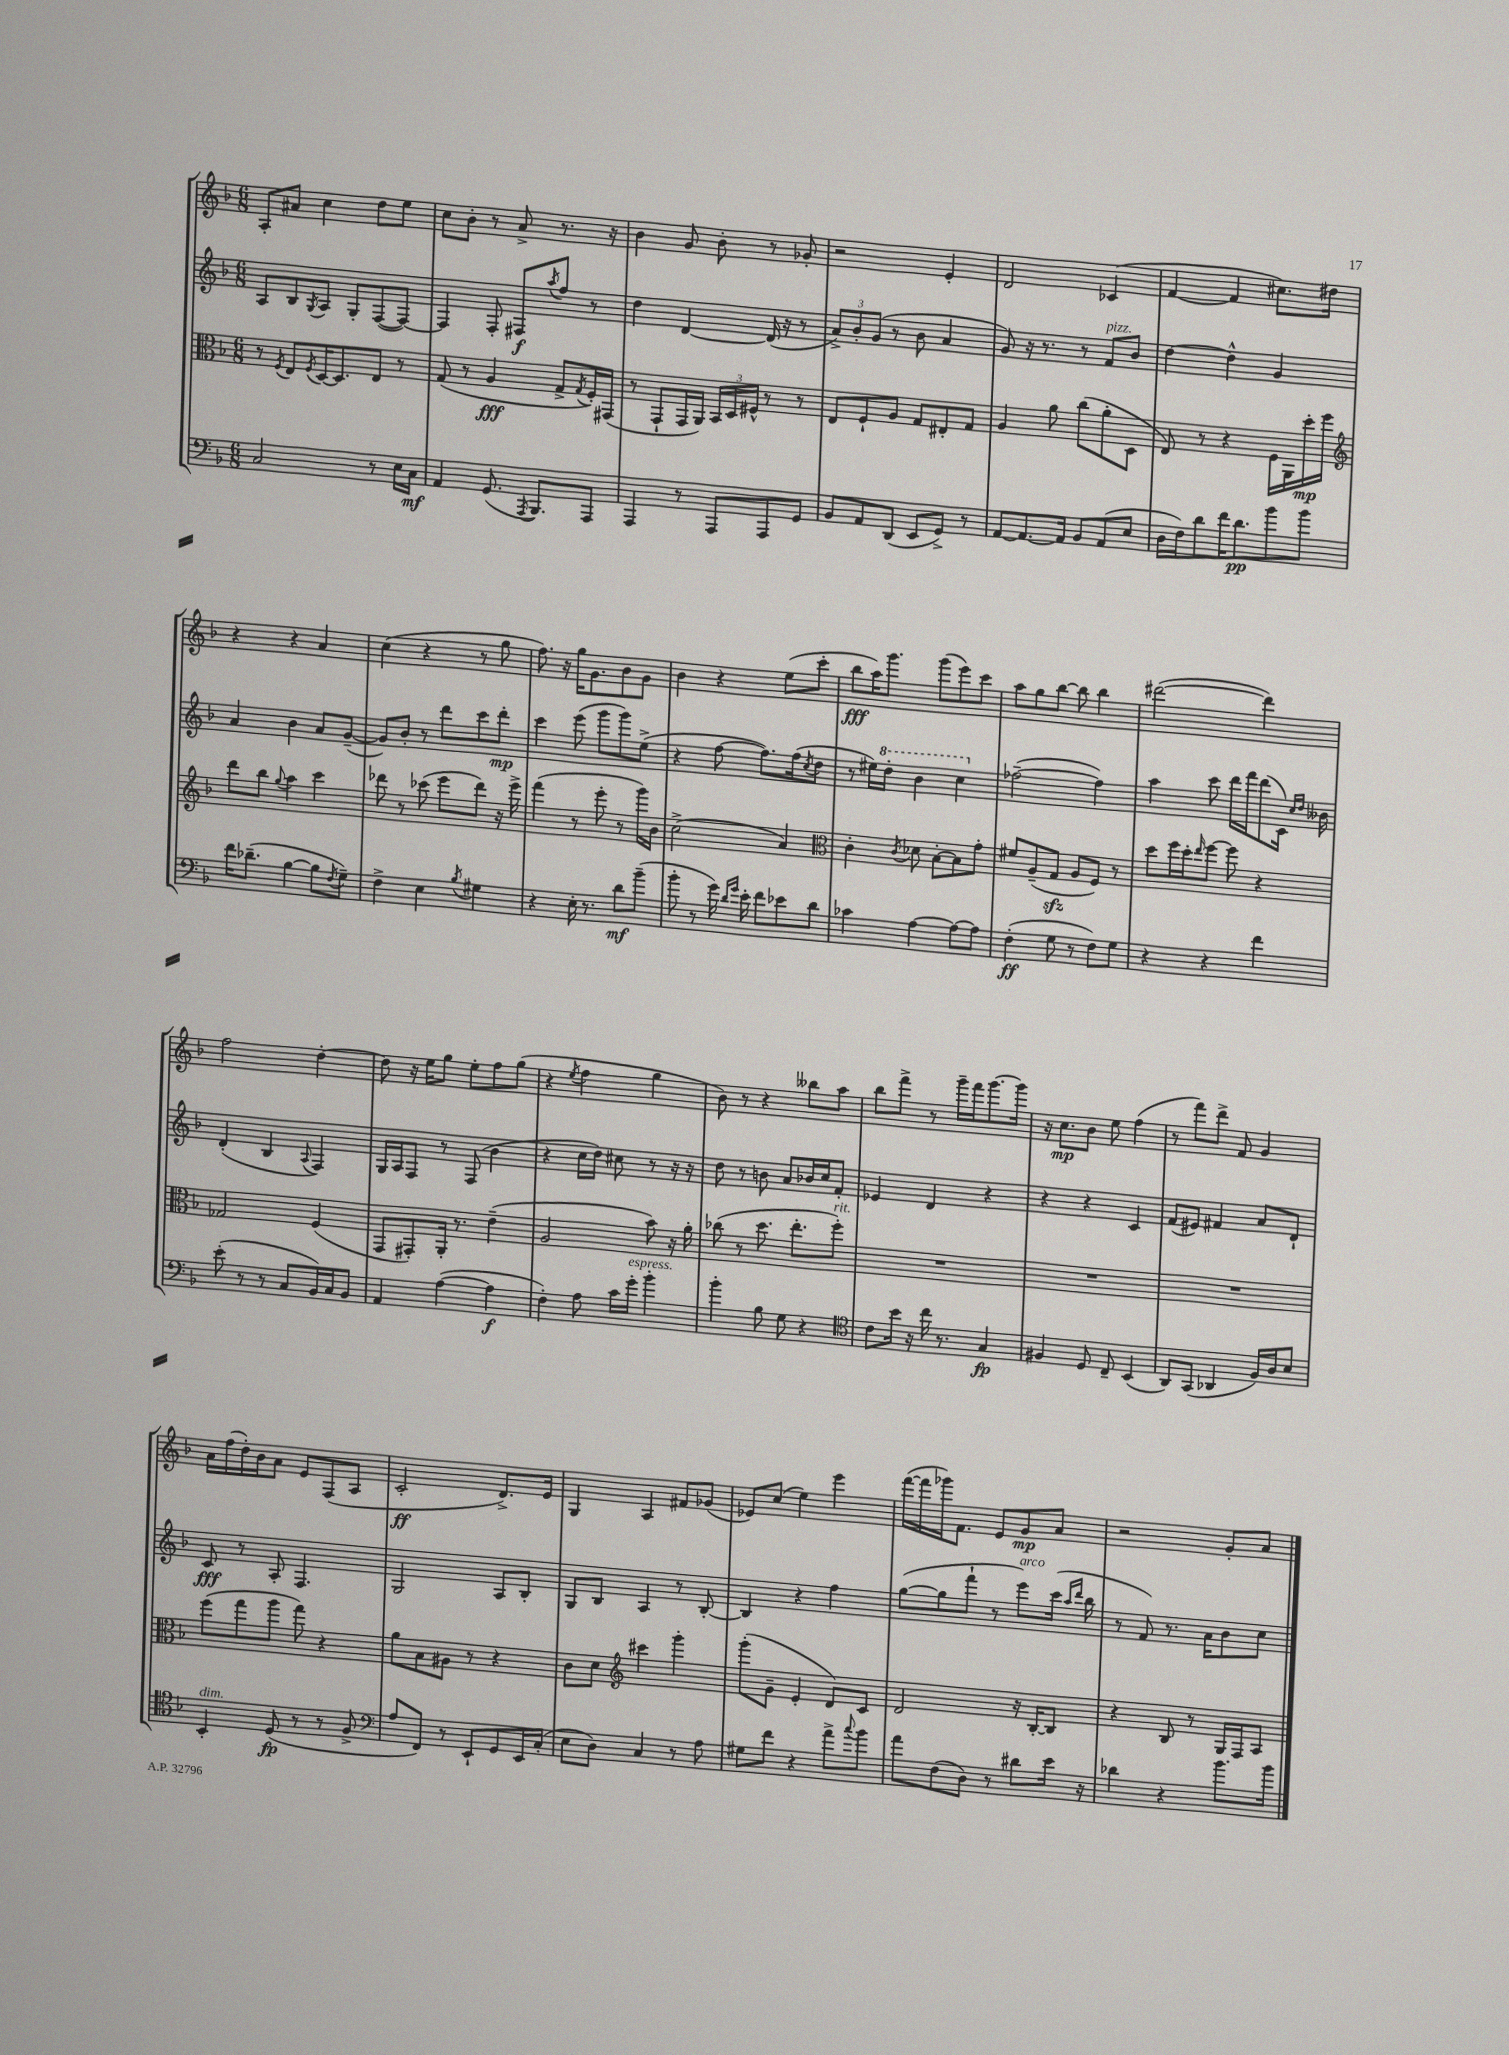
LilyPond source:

<<
\new StaffGroup <<
\new Staff = "s0" {
    \clef treble \key f \major \numericTimeSignature \time 6/8
    a8-. ais'8 c''4 d''8 e''8 |
    c''8 bes'8-. r8 a'8-> r8. r16 |
    bes'4 g'8 bes'8-. r8 ges'8-. |
    r2 e'4-. |
    d'2 ces'4( |
    f'4~ f'4 cis''8.) dis''16 |
    r4 r4 a'4 |
    c''4( r4 r8 g''8 |
    f''8.) r16 g''16 g'8. bes'8 g'8 |
    bes'4 r4 e''8( c'''8-. |
    bes''8\fff a''16) g'''8. g'''8( e'''8) c'''8 |
    a''8 g''8 bes''8~ bes''8 bes''4 |
    dis'''2~( dis'''4) |
    f''2 d''4~-. |
    d''8 r16 e''16 g''8 e''8-. f''8 g''8( |
    r4 \acciaccatura { e''8 } f''4 g''4 |
    bes'8) r8 r4 beses''8 a''8 |
    bes''8 f'''8-> r8 g'''16-- f'''16 g'''8.~ g'''16 |
    r16 c''8.\mp bes'8 e''8 f''4( |
    r8 f'''8) d'''8-> f'8 g'4 |
    a'16 f''16( d''16-.) bes'16 a'8 e'8 f8( a8 |
    c'2-.\ff d'8.->) e'16 |
    g4 a4 fis'8 ges'8( |
    ees'8) c''8( e''4) e'''4 |
    f'''16~( f'''16 ges'''16) f'8. e'8 g'8\mp a'8 |
    r2 g'8-. a'8 \bar "|." |
}
\new Staff = "s1" {
    \clef treble \key f \major \numericTimeSignature \time 6/8
    a8 bes8 \acciaccatura { g8 } a8 g8-. f8~( f8~) |
    f4 f8-. fis8\f \acciaccatura { a''8 } f''8 r8 |
    d''4 d'4~ d'16( r16 r8 |
    \tuplet 3/2 { a'8->) bes'8-. g'8( } r8 bes'8 a'4 |
    g'8) r16 r8. r8 f'8^\markup { \italic "pizz." } bes'8 |
    d''4~ d''4-^ g'4 |
    a'4 bes'4 a'8 g'8~--( |
    g'8) bes'8-. r8 d'''8 c'''8 d'''8-.\mp |
    c'''4 e'''8( g'''8 g'''8) e''8->( |
    r4 f''8~ f''8.) f''16( \acciaccatura { c''8 } d''8 |
    r8 eis''16) \ottava #1 d'''16-. bes''4 c'''4 \ottava #0 |
    fes''2~--( fes''4) |
    a''4 c'''8 d'''16 f'''16 d'''8( c'16) \grace { c''16 d''16 } beses'16 |
    d'4-.( bes4 \appoggiatura { a8 } f4) |
    g16 a16 f8 r8 f8( bes'4 |
    r4 c''16 d''16) cis''8 r8 r16 r16 |
    d''8 r8 b'8 a'8 bes'16 c''16 f'8-. |
    ees'4 d'4 r4 |
    r4 r4 c'4 |
    f'8( eis'8) fis'4 a'8 d'8-! |
    c'8\fff r8 a8-. f4. |
    g2 a8 bes8-. |
    g8 bes8 a4 r8 bes8~-. |
    bes4 r4 f''4 |
    g''8~( g''8 f'''8-! r8 e'''8^\markup { \italic "arco" }) c'''16( \grace { a''16 d'''16 } bes''16 |
    r8 f'8) r8. a'16 bes'8 c''8 \bar "|." |
}
\new Staff = "s2" {
    \clef alto \key f \major \numericTimeSignature \time 6/8
    r8 \acciaccatura { f8 } e8 \acciaccatura { f8 } d16~ d8. e8 r8 |
    g8( r8 a4\fff g8-> \acciaccatura { g8 } f16-.) gis,16( |
    r8 g,8-! g,16 a,16) \tuplet 3/2 { bes,16 d16 fis16-^ } r8 r8 |
    e8 f8-! a8 g8 eis8-. g8 |
    a4 a'8 c''8( a'8-. d8 |
    e8) r8 r4 f16 a,16 d''16-.\mp f''16 |
    \clef treble d'''8 bes''8 \appoggiatura { g''8 } a''4 c'''4 |
    des'''8 r8 ces'''8( e'''8 des'''8) r16 e'''16-> |
    f'''4( r8 e'''8-. r8 g'''16) bes'16 |
    c''2->( a'4) |
    \clef alto c'4-. \acciaccatura { c'8 } des'8 bes8~-. bes8 g'8-. |
    fis'8 a8--( g8\sfz a8 f8) r8 |
    d''8 f''16 d''16-. \grace { e''16 } f''8~ f''8 r4 |
    ges2 f4( |
    g,8 gis,8-.) a,16-. r8. e'4--( |
    a2 bes'8) r16 a'16-. |
    ces''8( r8 d''8. e''8.-. f''8-.^\markup { \italic "rit." }) |
    R2. |
    R2. |
    R2. |
    f''8( g''8 a''8 g''8) r4 |
    a'8 bes8 ais8 r8 r4 |
    c'8 d'8 \clef treble cis'''4 g'''4-. |
    g'''8-.( g'8-- e'4-. d'8) c'8 |
    d'2 r16 bes16~-. bes8 |
    r4 bes8 r8 g16 f16 a8 \bar "|." |
}
\new Staff = "s3" {
    \clef bass \key f \major \numericTimeSignature \time 6/8
    c2 r8 e16 c16\mf |
    a,4 g,8.( \acciaccatura { a,,8 } bes,,8.) a,,8 |
    a,,4 r8 a,,8 a,,8 g,8 |
    bes,8 a,8 d,8( e,8 g,8->) r8 |
    a,8~ a,8.~ a,16 bes,8 a,8( e8 |
    d16 f16) d'8 f'16 d'8.\pp bes'8 bes'8 |
    f'16 des'8.--( bes4~ bes8 \acciaccatura { f8 } g8--) |
    f4-> e4 \acciaccatura { bes8 } gis4 |
    r4 e16-. r8. d'8\mf bes'8--( |
    bes'8-. r8 g'16) \grace { d'16 g'16 } e'16-. f'8 ees'8 d'8 |
    ces'4 a4~ a8~ a8 |
    f4-.\ff( g8 r8 f8) g8 |
    r4 r4 f'4 |
    e'8-.( r8 r8 c8 bes,16) c16 bes,8 |
    a,4 a4~( a4\f |
    f4-.) a8 c'16 g'16-.^\markup { \italic "espress." } bes'4-. |
    bes'4-. bes8 g8 r4 |
    \clef tenor c'8 bes'16 r16 c''16 r8. g4\fp |
    fis4 d8 c8-- bes,4( |
    a,8) g,8( aes,4 f16) a16 bes8 |
    bes,4-.^\markup { \italic "dim." } d8\fp( r8 r8 f8-> |
    \clef bass a8 f,8) r8 e,8-! g,8 e,16 c16-.( |
    e8 d8) c4 r8 a8 |
    gis8 f'8 r4 a'8-> \appoggiatura { c''8 } bes'8 |
    a'8 f8( d8) r8 dis'8 e'16 r16 |
    des'4 r4 bes'8. bes'16 \bar "|." |
}
>>
>>
\layout { \context { \Score \remove "Bar_number_engraver" } }
